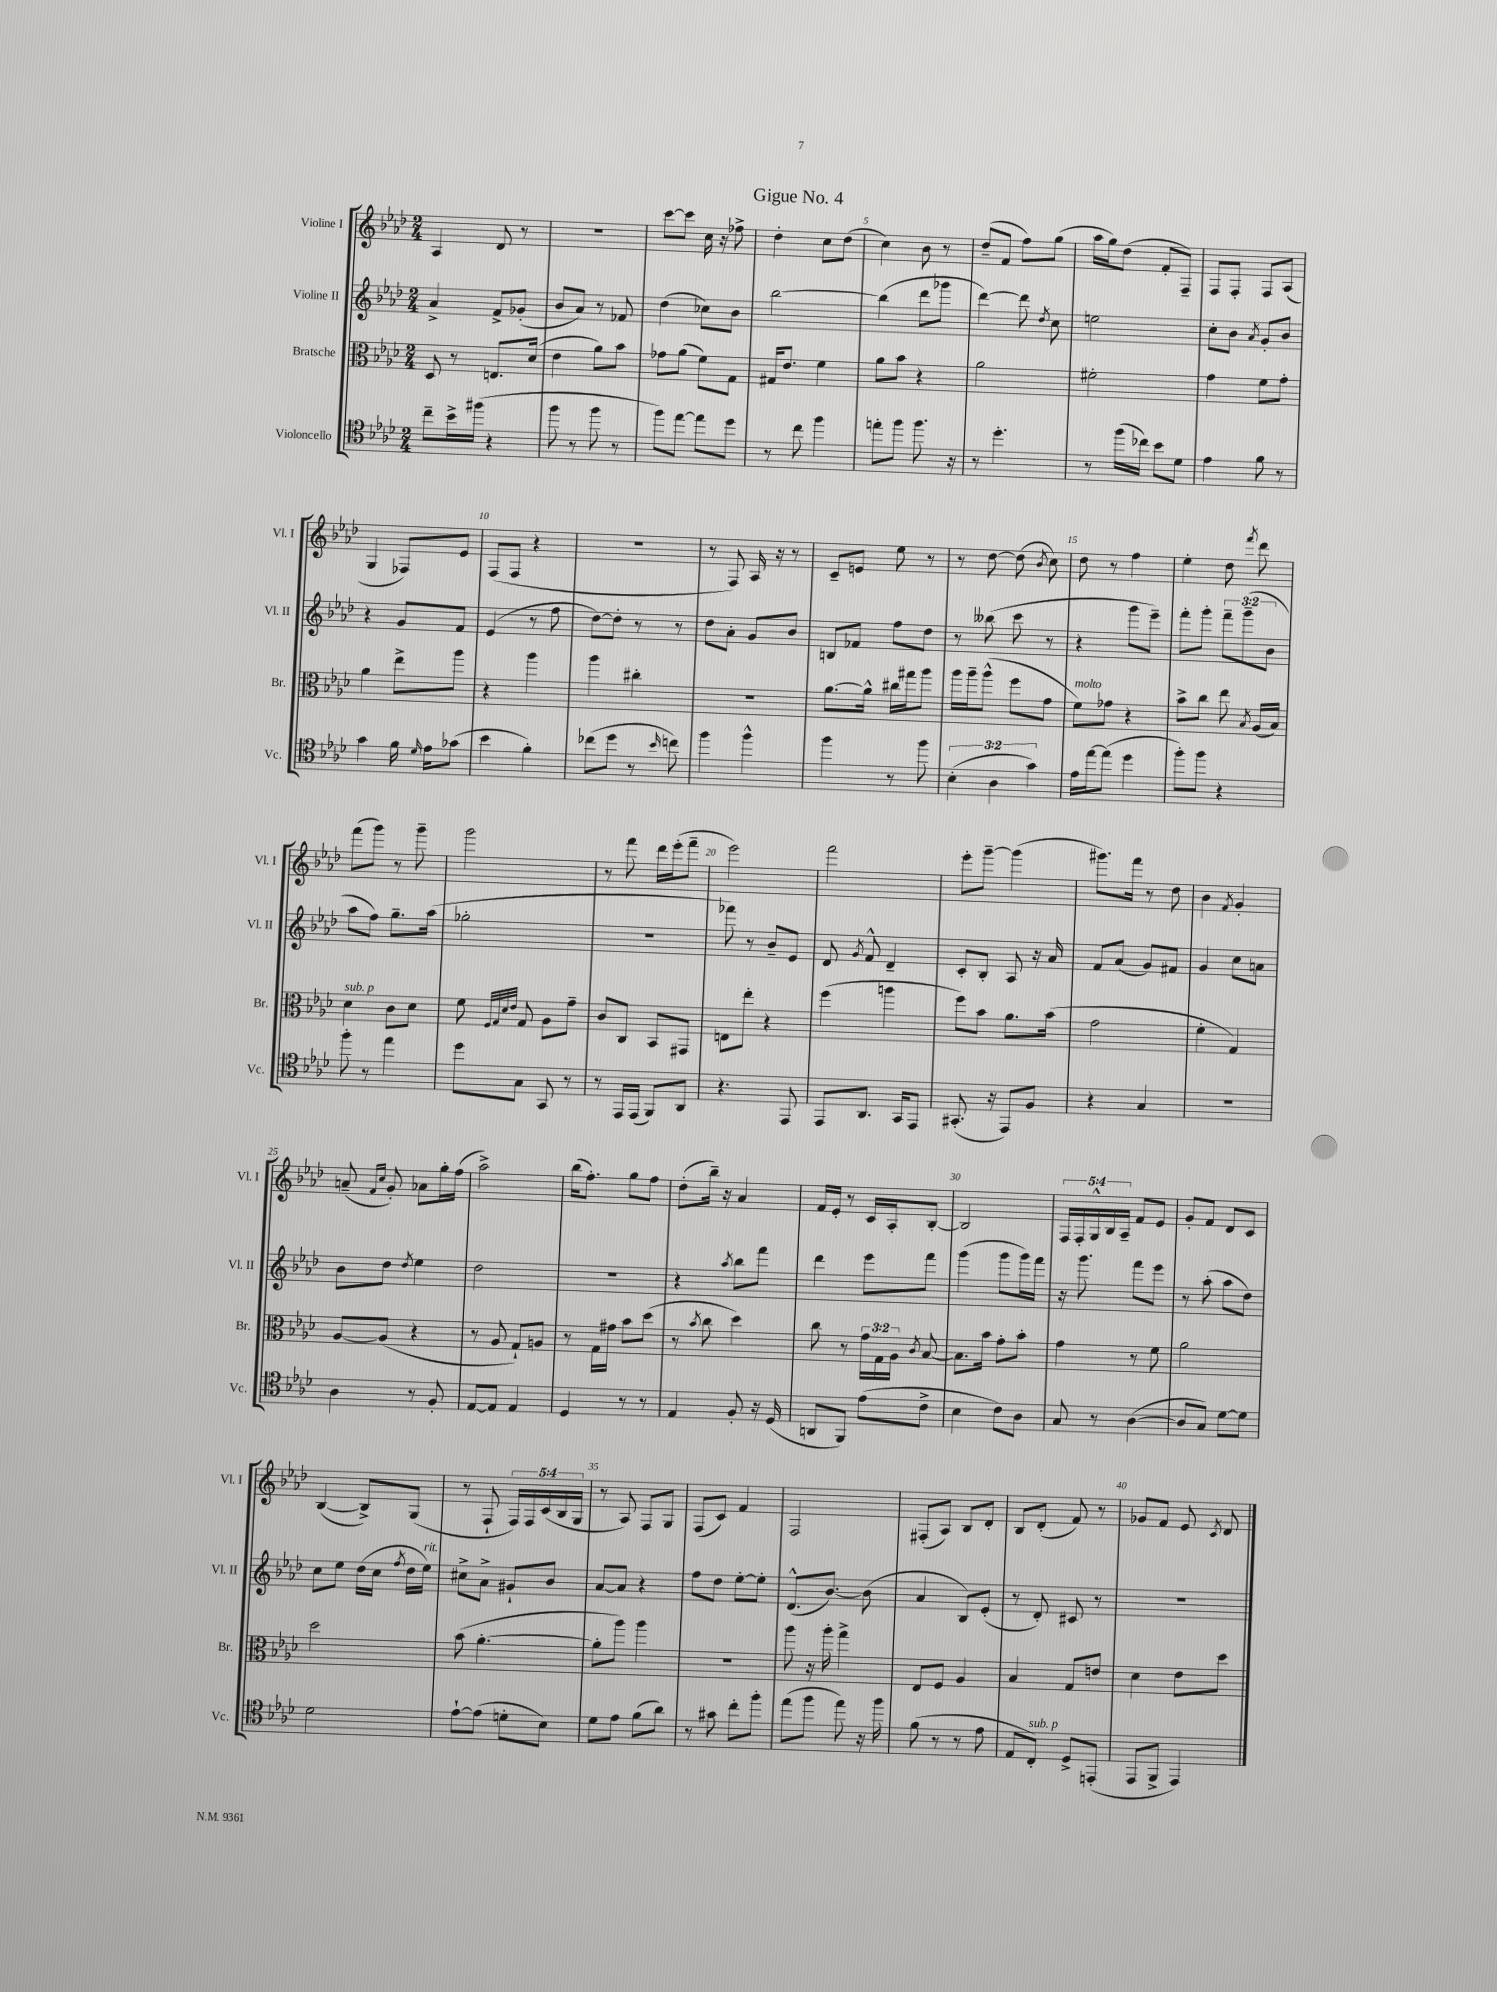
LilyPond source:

\header { title = "Gigue No. 4" }
<<
\new StaffGroup <<
\new Staff = "s0" \with { instrumentName = "Violine I" shortInstrumentName = "Vl. I" } {
    \clef treble \key aes \major \numericTimeSignature \time 2/4 \override Staff.TupletNumber.text = #tuplet-number::calc-fraction-text
    \autoBeamOff aes4 des'8 r8 |
    R2 |
    c'''8[~ c'''8] c''16 r16 fes''8-> |
    des''4-. c''8[ des''8]( |
    c''4) bes'8 r8 |
    des''8[--( f'8] f''8[) g''8]( |
    aes''16[ g''16) des''8]( f'8[-. f8]--) |
    f8[ f8]-. f8[ aes8]( |
    g4 fes8[) ees'8] |
    f8[( f8] r4 |
    r2 |
    r8 f8) aes16 r16 r8 |
    c'8[-- e'8] ees''8 r8 |
    r8 des''8~ des''8( \acciaccatura { bes'8 } c''8) |
    des''8 r8 f''4 |
    ees''4-. des''8 \acciaccatura { f'''8 } des'''8 |
    f'''8[( g'''8]) r8 g'''8-- |
    g'''2 |
    r8 f'''8 des'''16[ ees'''16-.( f'''8]-- |
    ees'''2) |
    f'''2 |
    ees'''8[-. g'''8]~-- g'''4( |
    gis'''8.[) f'''16] r8 des''8 |
    bes'4 \acciaccatura { f'8 } g'4-. |
    a'8--( \grace { f'16[ c''16] } g'8-.) aes'8[ g''16-. f''16]( |
    aes''2->) |
    bes''16[( f''8.]-.) g''8[ f''8] |
    des''8[-.( bes''16]--) r16 aes'4 |
    f'16[ ees'16]-. r8 c'16[ aes16-. bes8]~-. |
    bes2 |
    \tuplet 5/4 { f16[ f16-. g16-^ bes16 aes16]-- } f'8[ ees'8] |
    g'8[-. f'8] des'8[ c'8] |
    bes4~( bes8[->) g8]( |
    r8 f8-! \tuplet 5/4 { f16[) f16 c'16( bes16 g16] } |
    r8 aes8) f8[ g8] |
    f8[( c'8]) f'4 |
    f2 |
    fis8[-.( aes8]) bes8[ des'8]-. |
    bes8[ des'8]-.( f'8) r8 |
    ges'8[ f'8] ees'8 \acciaccatura { c'8 } des'8 \bar "|." |
}
\new Staff = "s1" \with { instrumentName = "Violine II" shortInstrumentName = "Vl. II" } {
    \clef treble \key aes \major \numericTimeSignature \time 2/4 \override Staff.TupletNumber.text = #tuplet-number::calc-fraction-text
    \autoBeamOff aes'4-> f'8[-> ges'8]-.( |
    bes'8[ aes'8]) r8 fes'8 |
    des''4( ces''8[) bes'8] |
    bes''2~ |
    bes''4( des'''8[ ges'''8] |
    des'''4~) des'''8 \acciaccatura { des''8 } c''8 |
    e''2 |
    c''8[-. bes'8] \acciaccatura { aes'8 } g'8[-. bes'8] |
    r4 g'8[ f'8] |
    ees'4( r8 f''8 |
    des''8[~) des''8]-. r8 r8 |
    des''8[ aes'8]-. g'8[ bes'8] |
    b8[ fes'8] f''8[ des''8] |
    r8 beses''8( c'''8 r8 |
    r4 g'''8[ ees'''8]--) |
    f'''8[-. g'''8]-. \tuplet 3/2 { f'''8[-- g'''8--( bes'8] } |
    aes''8[ f''8]) g''8.[-- aes''16]( |
    ges''2-. |
    r2 |
    fes'''8) r8 bes'8[-- ees'8] |
    des'8 \acciaccatura { g'8 } f'8-^ des'4-- |
    c'8[-. bes8]-. aes8 r16 aes'16 |
    f'8[ aes'8]( g'8[) fis'8] |
    g'4 c''8[ a'8] |
    bes'8[ des''8] \acciaccatura { des''8 } ees''4 |
    des''2 |
    R2 |
    r4 \acciaccatura { aes''8 } bes''8[ f'''8] |
    des'''4 ees'''8[ f'''8] |
    g'''4( g'''8[ g'''16) f'''16] |
    r16 g'''8. f'''8[ ees'''8] |
    r8 aes''8-.( aes''8[ des''8]) |
    c''8[ ees''8] des''16[( c''16] \acciaccatura { f''8 } des''16[ ees''16]^\markup { \italic "rit." }) |
    cis''8[-> aes'8]-> gis'8[-! bes'8] |
    aes'8[~ aes'8] r4 |
    f''8[ des''8] ees''8[~-. ees''8]-. |
    des'8.[-^( bes'8.]~) bes'8( |
    aes'4 bes8[) ees'8]-.( |
    r8 des'8-.) cis'8 r8 |
    r2 \bar "|." |
}
\new Staff = "s2" \with { instrumentName = "Bratsche" shortInstrumentName = "Br." } {
    \clef alto \key aes \major \numericTimeSignature \time 2/4 \override Staff.TupletNumber.text = #tuplet-number::calc-fraction-text
    \autoBeamOff des8 r8 e8.[ des'16]( |
    ees'4 aes'8[) bes'8] |
    ges'8[ aes'8]( f'8[) g8] |
    gis16[ ees'8.] f'4 |
    aes'8[ bes'8] r4 |
    aes'2 |
    fis'2-. |
    g'4 f'8[ g'8]-. |
    aes'4 ees''8[-> aes''8] |
    r4 aes''4 |
    aes''4 cis''4-. |
    R2 |
    aes'8.[~ aes'16]-^ cis''16[ gis''16 aes''8] |
    aes''16[ aes''16-- aes''8]-^( f''8[ g'8] |
    f'8[^\markup { \italic "molto" }) ges'8] r4 |
    bes'8[-> c''8] ees''8 \acciaccatura { bes8 } aes16[( bes16]) |
    des'4^\markup { \italic "sub. p" } c'8[ des'8] |
    f'8 \grace { f32[ g32 des'32 ees'32] } g8 aes8[ g'8]-- |
    c'8[ c8] bes,8[ gis,8] |
    e8[ ees''8]-. r4 |
    f''4( a''4 |
    f''8[) bes'8] aes'8.[ bes'16]( |
    g'2 |
    f'4-. g4) |
    aes8[~ aes8]( r4 |
    r8 aes8 g8[-!) a8] |
    r8 g16[ gis'16] bes'8[ des''8]( |
    r8 \acciaccatura { bes'8 } c''8 des''4) |
    c''8 r8 \tuplet 3/2 { g'16[ g16 aes16] } \acciaccatura { c'8 } bes8~ |
    bes8.[ bes'16] g'8[-. bes'8]-. |
    g'4 r8 f'8 |
    aes'2 |
    des''2 |
    bes'8( aes'4.~-. |
    aes'8[-. aes''8]) aes''4 |
    R2 |
    aes''8 r16 aes''16-. g''4-> |
    ees8[ f8] aes4 |
    bes4 g8[ e'8] |
    des'4 ees'8[ des''8] \bar "|." |
}
\new Staff = "s3" \with { instrumentName = "Violoncello" shortInstrumentName = "Vc." } {
    \clef tenor \key aes \major \numericTimeSignature \time 2/4 \override Staff.TupletNumber.text = #tuplet-number::calc-fraction-text
    \autoBeamOff c''8[-- bes'16-> fis''16]( r4 |
    f''8 r8 f''8 r8 |
    f''8[) ees''8]~ ees''8[ des''8] |
    r8 c''8 f''4 |
    e''8[-. f''8] f''8. r16 |
    r8 des''4.-. |
    r8 f''16[( ces''16]) bes'8[ des'8] |
    ees'4 f'8 r8 |
    g'4 f'16 \grace { des'16 } ees'16[ ges'8]( |
    bes'4 f'4-.) |
    ces''8[( des''8] r8 \grace { bes'16 } c''8) |
    f''4 f''4-^ |
    f''4 r8 f''8 |
    \tuplet 3/2 { bes4-.( aes4 g'4) } |
    ees'16[ ees''16~ ees''8]( des''4 |
    f''8[-.) f''8] r4 |
    f''8-. r8 ees''4 |
    des''8[ g8] g,8 r8 |
    r8 ees,16[ ees,16]( f,8[) aes,8] |
    r4. ees,8 |
    ees,8[ aes,8.] g,16[ ees,8] |
    gis,8.-.( r16 ees,8[) f8] |
    r4 g4 |
    R2 |
    aes4 r8 f8-. |
    ees8[~ ees8] ees4 |
    des4 r8 r8 |
    ees4 f8-. r16 des16( |
    a,8[ f,8]) ees'8[( c'8]-> |
    bes4 c'8[) aes8] |
    g8 r8 aes4~( |
    aes8[ g8]) des'8[~ des'8] |
    des'2 |
    ees'8[~-! ees'8]( d'8[-. bes8]) |
    des'8[ ees'8] f'8[( aes'8]) |
    r8 gis'8 c''8[-. f''8]-. |
    ees''8[( f''8] ees''8) r16 f''16 |
    f'8( r8 r8 ees'8 |
    ees8[ c8]-.^\markup { \italic "sub. p" }) des8[-> e,8]-.( |
    ees,8[ f,8]-> ees,4) \bar "|." |
}
>>
>>
\layout { \context { \Score \override BarNumber.break-visibility = ##(#f #t #t) barNumberVisibility = #(every-nth-bar-number-visible 5) } }
